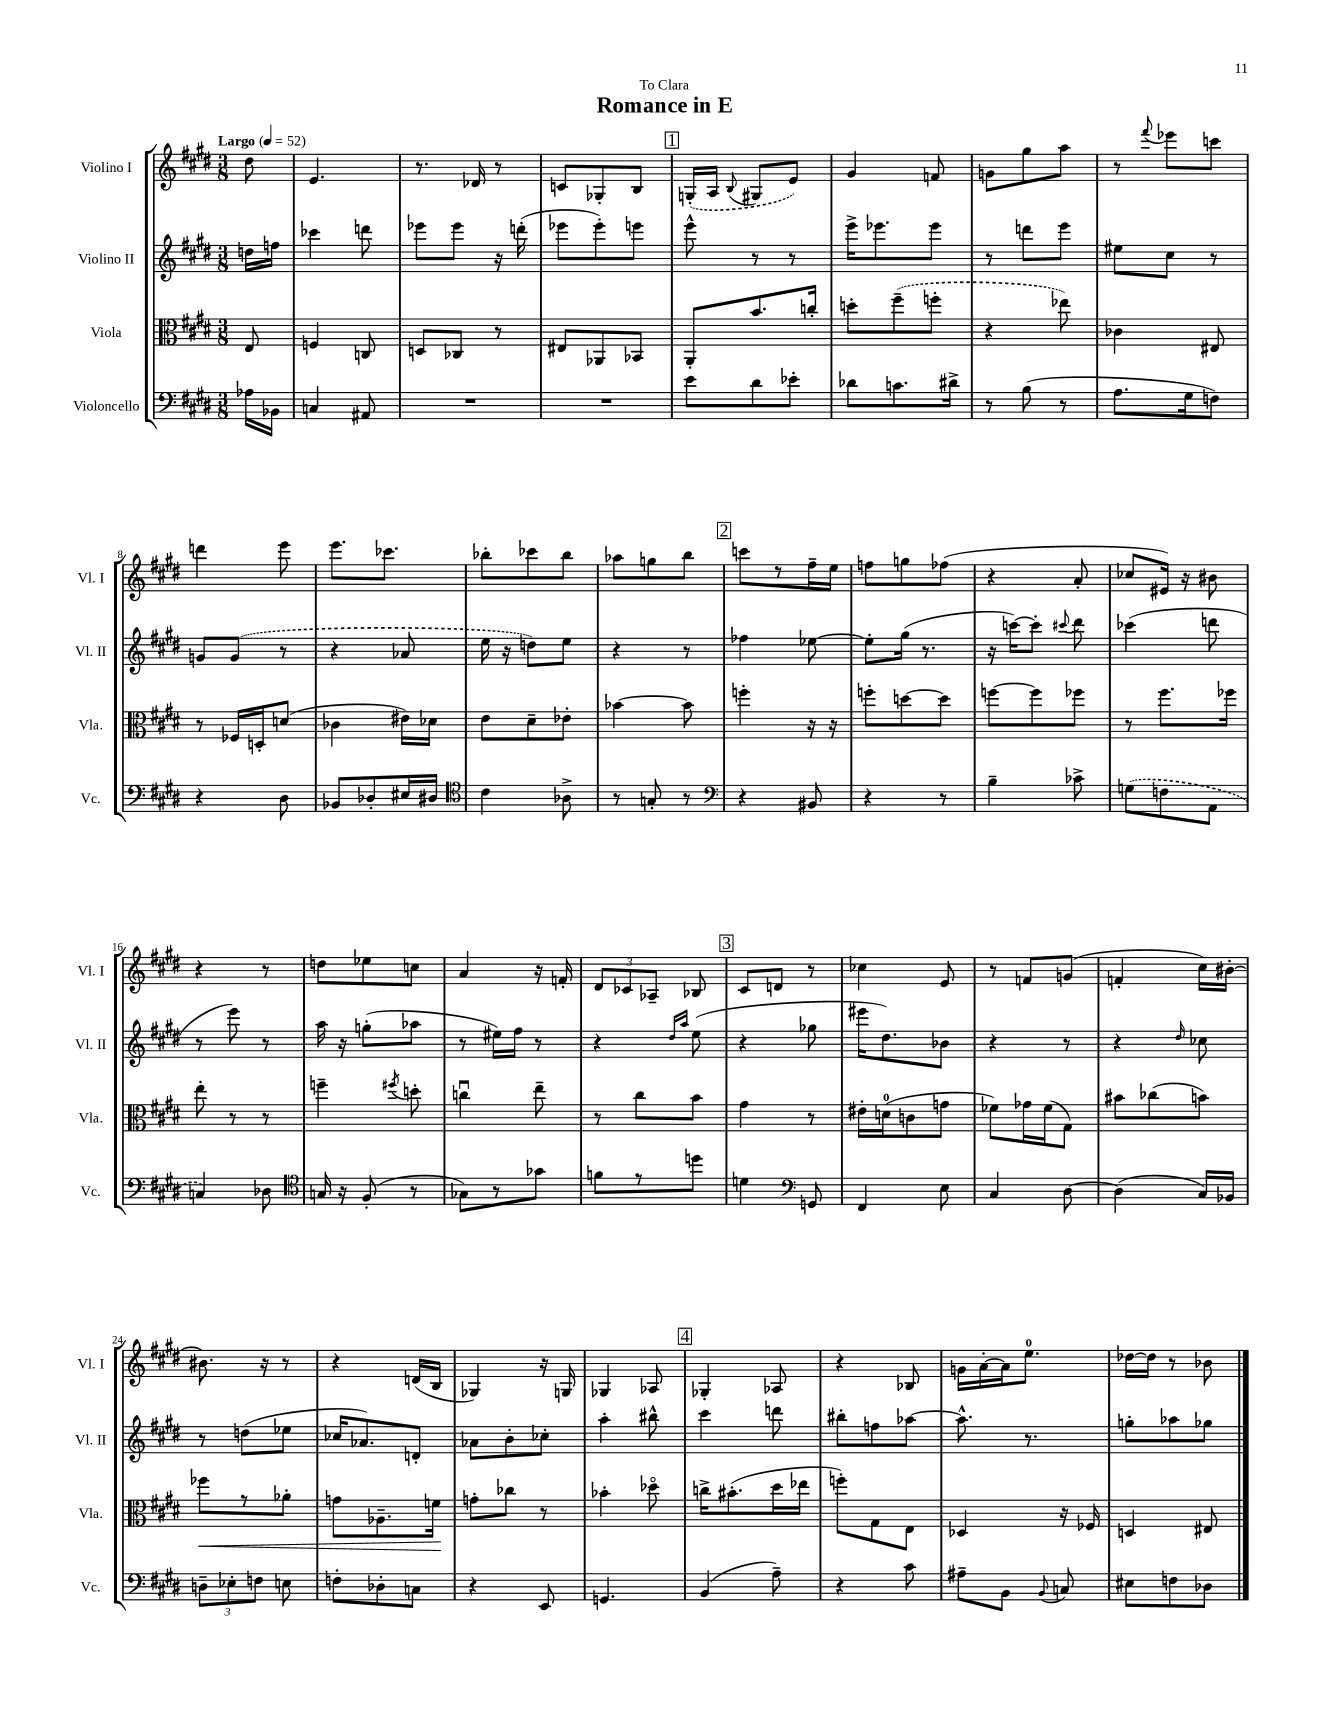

**kern	**kern	**dynam	**kern	**kern
*part4	*part3	*part3	*part2	*part1
*staff4	*staff3	*staff3	*staff2	*staff1
*I"Violoncello	*I"Viola	*	*I"Violino II	*I"Violino I
*I'Vc.	*I'Vla.	*	*I'Vl. II	*I'Vl. I
*clefF4	*clefC3	*	*clefG2	*clefG2
*k[f#c#g#d#]	*k[f#c#g#d#]	*	*k[f#c#g#d#]	*k[f#c#g#d#]
*M3/8	*M3/8	*	*M3/8	*M3/8
*MM52	*MM52	*	*MM52	*MM52
=	=	=	=	=
!	!	!	!	!LO:TX:a:B:t=Largo
16A-X\LL	8E/	.	16ddn\LL	8dd#\
16BB-X\JJ	.	.	16ffn\JJ	.
=1	=1	=1	=1	=1
4Cn/	4Fn/	.	4ccc-X\	4.e/
8AA#X/	8Cn/	.	8dddn\	.
=2	=2	=2	=2	=2
4.r	8Dn/L	.	8eee-X\L	8.r
.	8C-X/J	.	8eee-\J	.
.	.	.	.	16d-X/
.	8r	.	16r	8r
.	.	.	(16dddn'\	.
=3	=3	=3	=3	=3
4.r	8E#X/L	.	8eee-X\L	8cn/L
.	8AA-X/	.	8eee-'\)	8G-X'/
.	8BB-X/J	.	8eeen\J	8B/J
!!LO:REH:place=s1:t=1
=4	=4	=4	=4	=4
8e\L	8AA'/L	.	8eee^^\	(16Gn'/LL
.	.	.	.	16A/JJ
.	.	.	.	8qqB/
8d#\	8.b/	.	8r	8G#X/L
8e-X'\J	.	.	8r	8e/J)
.	16ccn'/Jk	.	.	.
=5	=5	=5	=5	=5
8d-X\L	8ddn'\L	.	16eee^\KL	4g#/
.	.	.	8.eee-X\	.
8.cn\	(8ff#~\	.	.	.
.	8ffn'\J	.	8eee-\J	8fn/
16d#X^\Jk	.	.	.	.
=6	=6	=6	=6	=6
8r	4r	.	8r	8gn\L
(8B\	.	.	8dddn\L	8gg#\
8r	8ee-X\)	.	8eee\J	8aa\J
=7	=7	=7	=7	=7
8.A\L	4c-X\	.	8ee#X\L	8r
.	.	.	.	8qqfff#/
.	.	.	8cc#\J	8eee-X\L
16G#\k	.	.	.	.
8Fn\J)	8E#X/	.	8r	8cccn\J
!!LO:LB:g=z
=8	=8	=8	=8	=8
4r	8r	.	8gn/L	4dddn\
.	16F-X/LL	.	(8g/J	.
.	16Dn'/J	.	.	.
8D#\	(8dn/J	.	8r	8eee\
=9	=9	=9	=9	=9
8BB-X/L	4c-X\	.	4r	8.eee\L
8D-X'/	.	.	.	.
.	.	.	.	8.ccc-X\J
16E#X/L	16e#X\LL)	.	8a-X/	.
16D#X/JJ	16d-X\JJ	.	.	.
=10	=10	=10	=10	=10
*clefC4	*	*	*	*
4c#\	8e\L	.	16ee\	8bb-X'\L
.	.	.	16r	.
.	8d#~\	.	8ddn\L)	8ccc-X\
8A-X^\	8e-X'\J	.	8ee\J	8bb-\J
=11	=11	=11	=11	=11
8r	[4b-X\	.	4r	8aa-X\L
8Gn'/	.	.	.	8ggn\
8r	8b-\]	.	8r	8bb\J
!!LO:REH:place=s1:t=2
=12	=12	=12	=12	=12
*clefF4	*	*	*	*
4r	4ffn'\	.	4ff-X\	8cccn\L
.	.	.	.	8r
8BB#X/	16r	.	[8ee-X\	16ff#~\L
.	16r	.	.	16ee\JJ
=13	=13	=13	=13	=13
4r	8ffn'\L	.	8ee-'\L]	8ffn\L
.	[8ddn\	.	(16gg#\Jk	8ggn\
.	.	.	8.r	.
8r	8dd\J]	.	.	(8ff-X\J
=14	=14	=14	=14	=14
4B~\	[8ffn\L	.	16r	4r
.	.	.	[16cccn\KL)	.
.	8ff\]	.	8ccc'\J]	.
.	.	.	8qqccc#X/	.
8c-X^\	8ff-X\J	.	8ddd#\	8a'/
=15	=15	=15	=15	=15
(8Gn\L	8r	.	(4ccc-X\	8cc-X/L
8Fn\	8.ff#\L	.	.	16e#X/Jk)
.	.	.	.	16r
8AA\J	.	.	8dddn\	8b#X\
.	16ff-X\Jk	.	.	.
!!LO:LB:g=z
=16	=16	=16	=16	=16
4Cn/)	8ee'\	.	8r	4r
.	8r	.	8eee\)	.
8D-X\	8r	.	8r	8r
=17	=17	=17	=17	=17
*clefC4	*	*	*	*
16Gn/	4ffn~\	.	16aa\	8ddn\L
16r	.	.	16r	.
(8F#'/	.	.	(8ggn'\L	8ee-X\
.	8qff#X/	.	.	.
8r	8ddn'\	.	8aa-X\J	8ccn\J
=18	=18	=18	=18	=18
8G-X\L)	4ccnu\	.	8r	4a/
8r	.	.	16ee#X\LL)	.
.	.	.	16ff#\JJ	.
8g-X\J	8ee~\	.	8r	16r
.	.	.	.	16fn'/
=19	=19	=19	=19	=19
8fn\L	8r	.	4r	12d#/L
.	.	.	.	12c-X/
8r	8cc#\L	.	.	.
.	.	.	.	12A-X~/J
.	.	.	16qqdd#/LL	.
.	.	.	16qqaa/JJ	.
8ddn\J	8b\J	.	(8ee\	8B-X/
!!LO:REH:place=s1:t=3
=20	=20	=20	=20	=20
4dn\	4g#\	.	4r	8c#/L
.	.	.	.	8dn/J
*clefF4	*	*	*	*
8GGn/	8r	.	8gg-X\	8r
=21	=21	=21	=21	=21
4FF#/	16e#X'\LL	.	16eee#X\KL	4cc-X\
.	(16dn\J	.	8.dd#\)	.
.	8cn\	.	.	.
8E\	8gn\J	.	8b-X\J	8e/
=22	=22	=22	=22	=22
4C#/	8f-X\L)	.	4r	8r
.	16g-X\L	.	.	8fn/L
.	(16f-\J	.	.	.
[8D#\	8G#\J)	.	8r	(8gn/J
=23	=23	=23	=23	=23
(4D#\]	8b#X\L	.	4r	4fn'/
.	(8cc-X\	.	.	.
.	.	.	16qqdd#/	.
16C#/LL)	8bn\J)	.	8cc-X\	16cc#\LL)
16BB-X/JJ	.	.	.	[16b#X'\JJ
!!LO:LB:g=z
=24	=24	=24	=24	=24
!	!	!LO:HP:b	!	!
12Dn~\L	8ff-X\L	<	8r	8.b#X\]
12E-X'\	.	.	.	.
.	8r	.	(8ddn\L	.
12Fn\J	.	.	.	.
.	.	.	.	16r
8En\	8a-X'\J	.	8ee-X\J	8r
=25	=25	=25	=25	=25
8Fn'\L	8gn\L	.	16cc-X/KL	4r
.	.	.	8.a-X/)	.
8D-X'\	8.A-X~\	.	.	.
8Cn\J	.	.	8dn'/J	(16dn/LL
.	16fn\Jk	.	.	16B/JJ
.	.	[	.	.
=26	=26	=26	=26	=26
4r	8gn'\L	.	8a-X\L	4G-X/)
.	8cc-X\J	.	8b'\	.
8EE/	8r	.	8cc-X'\J	16r
.	.	.	.	16Gn/
=27	=27	=27	=27	=27
4.GGn/	4b-X'\	.	4aa'\	4G-X/
.	8dd-X\	.	8bb#X^^\	8A-X/
!!LO:REH:place=s1:t=4
=28	=28	=28	=28	=28
(4BB/	16ccn^\KL	.	4ccc#\	4G-X'/
.	(8.b#X'\	.	.	.
8A~\)	16dd#\L	.	8dddn\	8A-X/
.	16ee-X\JJ	.	.	.
=29	=29	=29	=29	=29
4r	8ffn'\L)	.	8bb#X'\L	4r
.	8G#\	.	8ffn\	.
8c#\	8E\J	.	[8aa-X\J	8B-X/
=30	=30	=30	=30	=30
8A#X~\L	4D-X/	.	8.aa-^^\]	16gn\LL
.	.	.	.	[16a'\
8BB\J	.	.	.	16a\J]
.	.	.	8.r	8.ee\J
8qqBB/	.	.	.	.
8Cn/	16r	.	.	.
.	16F-X/	.	.	.
=31	=31	=31	=31	=31
8E#X\L	4Dn/	.	8ggn'\L	[16dd-X\LL
.	.	.	.	16dd-\JJ]
8Fn\	.	.	8aa-X\	8r
8D-X\J	8E#X/	.	8gg-X\J	8b-X\
==	==	==	==	==
*-	*-	*-	*-	*-
